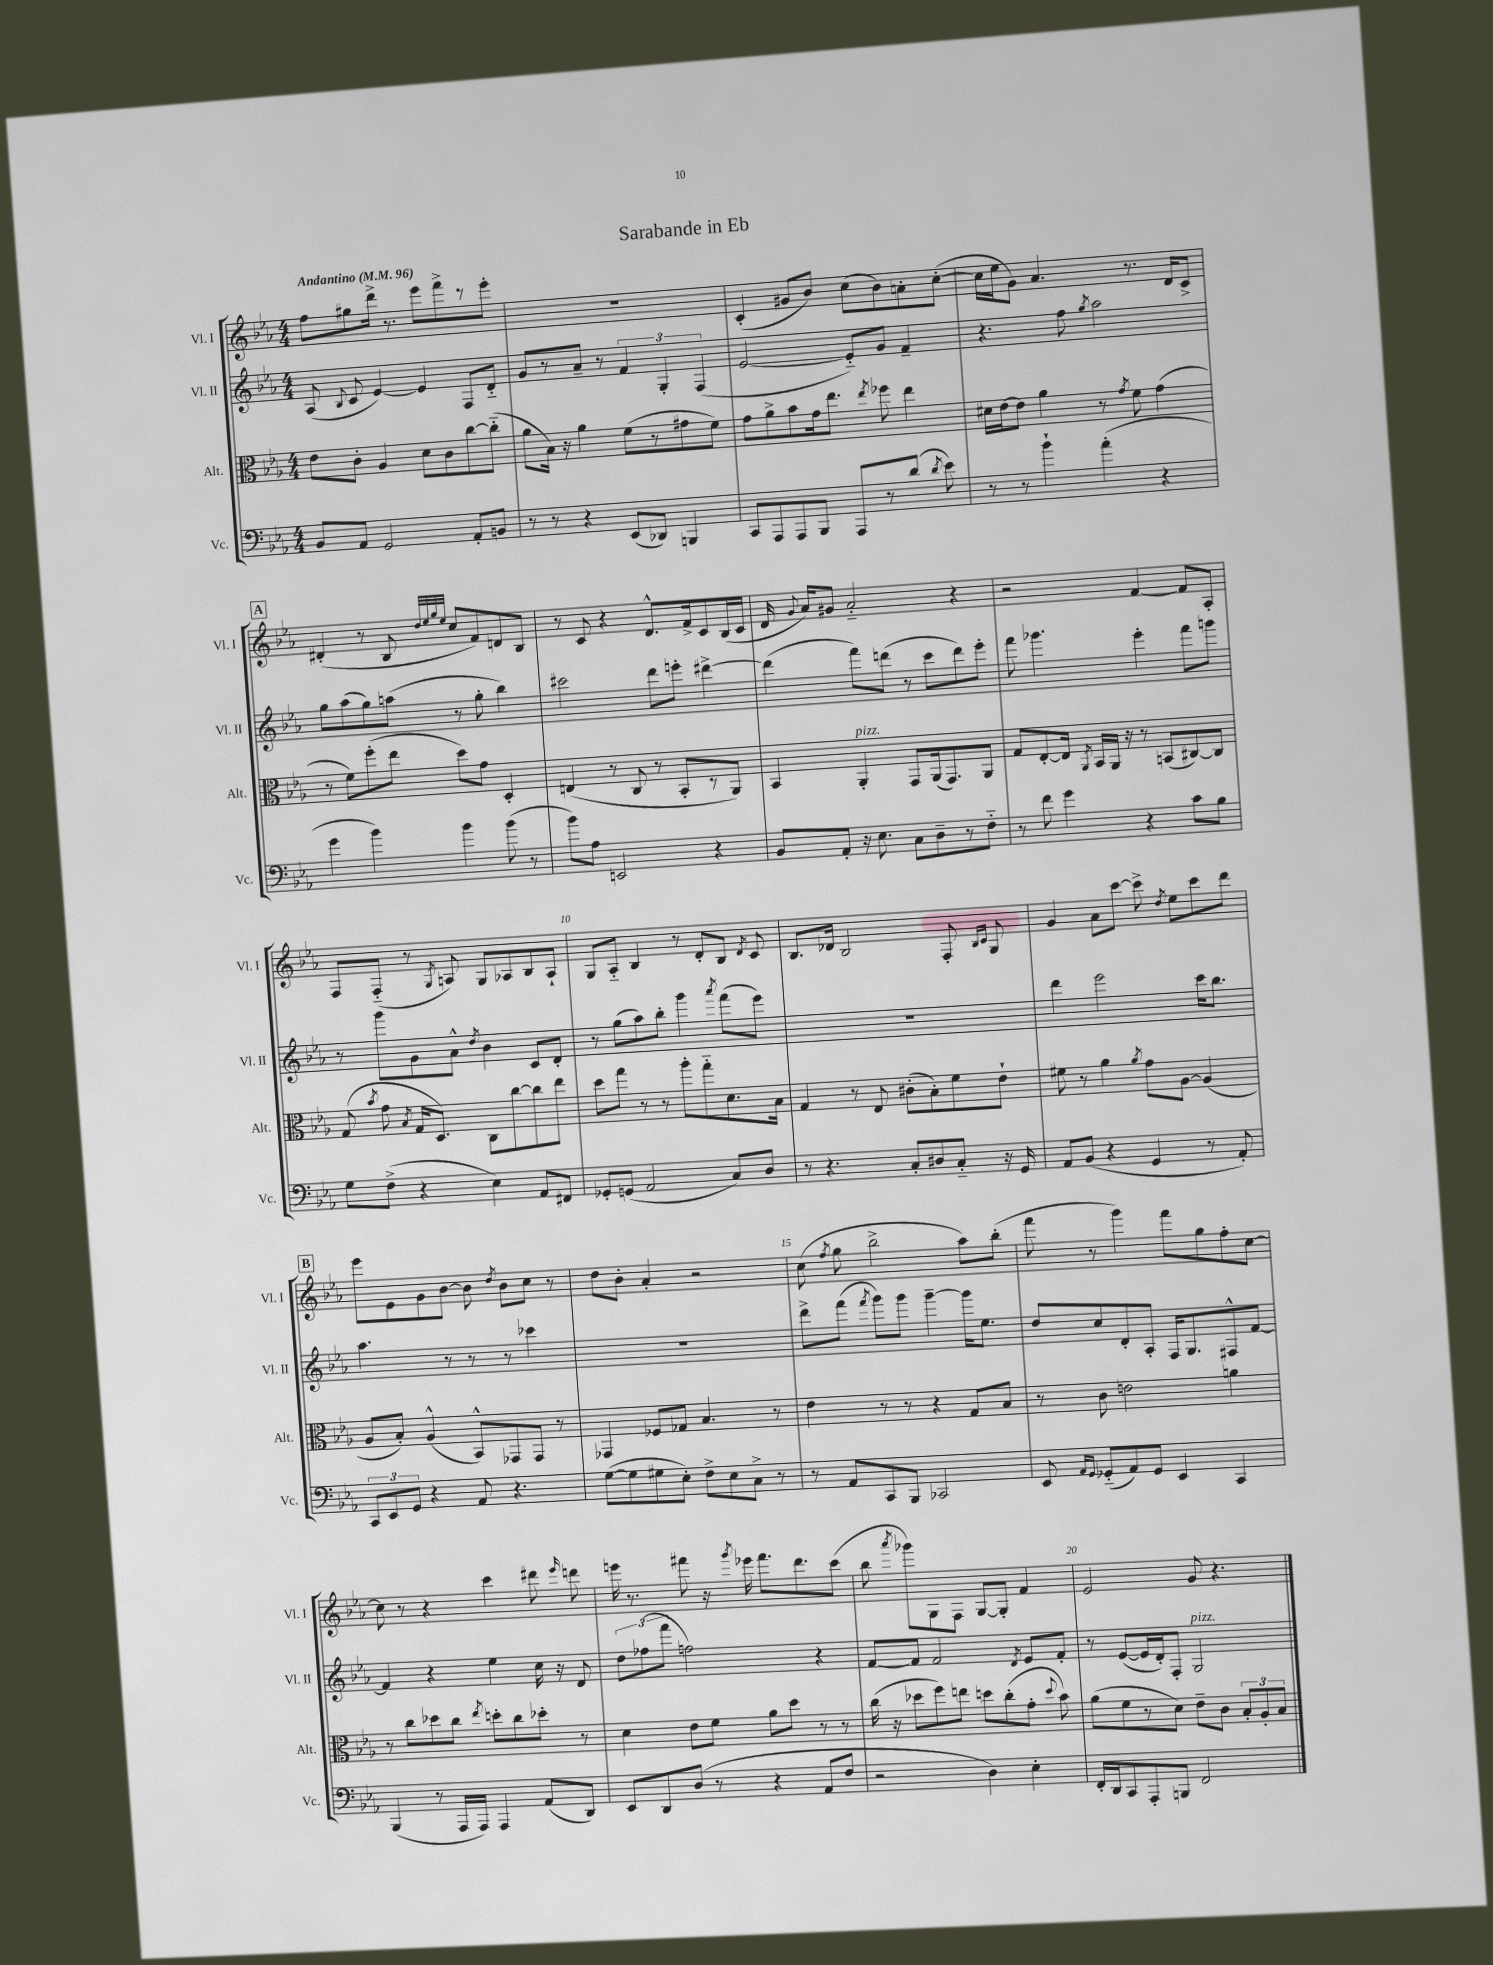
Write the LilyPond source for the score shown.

\header { title = "Sarabande in Eb" }
<<
\new StaffGroup <<
\new Staff = "s0" \with { instrumentName = "Vl. I" shortInstrumentName = "Vl. I" } {
    \clef treble \key ees \major \numericTimeSignature \time 4/4 \tempo "Andantino" 4 = 96
    \autoBeamOff f''8[ gis''8 d'''16]-> r8. ees'''8[ f'''8-> r8 ees'''8]-. |
    R1 |
    c'4-.( gis'8[ bes'8]) c''8[( bes'8) a'8-. c''8]~-.( |
    c''16[ ees''16 g'8]) aes'4. r8. d'16[ c'8]-> |
    \mark \markup { \box "A" } dis'4-.( r8 bes8 \grace { d''32[ ees''32 g''32 ees''32] } c''8[ f'8) d'8 bes8] |
    r8 c'8 r4 d'8.[-^ f'16-> c'8 bes16( c'16] |
    d'16 \appoggiatura { g'8 } aes'16[) gis'8] aes'2-_ r4 |
    r2 f'4~ f'8[ aes8]-. |
    f8[ f8]-_( r8 \acciaccatura { g8 } a8) g8[ aes8 bes8 aes8]-! |
    g8[ aes8]-_ bes4 r8 d'8[-. bes8] \acciaccatura { d'8 } c'8 |
    bes8.[ des'16] bes2 f8-. \grace { bes16[ c'16] } g8 |
    g'4 aes'8[ c'''8]~ c'''8-> \acciaccatura { d''8 } ees''8[ c'''8 d'''8] |
    \mark \markup { \box "B" } ees'''8[ ees'8 g'8 bes'8]~ bes'8 \acciaccatura { d''8 } bes'8[ c''8] r8 |
    d''8[ bes'8]-. aes'4-. r2 |
    c''8( \acciaccatura { f''8 } g''8 bes''2-> aes''8[) bes''8]-.( |
    f'''8 r8 g'''4) f'''8[ g''8 f''8-. c''8]~ |
    c''8 r8 r4 c'''4 dis'''8 \grace { ees'''16 } d'''8 |
    e'''16 r8. fis'''8 r16 \acciaccatura { g'''8 } ees'''16 fis'''8.[ d'''8. c'''8]( |
    bes''8 \acciaccatura { aes'''8 } ges'''8[) g8 f8] g8[~ g8]-. f'4 |
    ees'2 g'8 r4. \bar "|." |
}
\new Staff = "s1" \with { instrumentName = "Vl. II" shortInstrumentName = "Vl. II" } {
    \clef treble \key ees \major \numericTimeSignature \time 4/4
    \autoBeamOff aes8( \appoggiatura { bes8 } c'8 ees'4~) ees'4 f8[ d'8]-_ |
    g'8[ r8 aes'8]-- r8 \tuplet 3/2 { f'4 g4-. f4( } |
    ees'2~ ees'8[-_) g'8] f'4-- |
    r4. f''8 \acciaccatura { g''8 } aes''2 |
    \mark \markup { \box "A" } g''8[ aes''8( g''8) a''8]( r8 g''8-. bes''4) |
    cis'''2 d'''8[ e'''8]-. dis'''4~-> |
    dis'''4( f'''8[) d'''8]( r8 c'''8[ d'''8) ees'''8]-. |
    f'''8 ges'''4. ees'''4-. f'''8[ g'''8] |
    r8 g'''8[ g'8 aes'8]-^ \acciaccatura { d''8 } bes'4 c'8[ d'8]-. |
    r8 g''8[( aes''8) bes''8]-. g'''4 \acciaccatura { aes'''8 } f'''8[( ees'''8]) |
    R1 |
    d'''4 ees'''2 c'''16[ bes''8.] |
    \mark \markup { \box "B" } aes''4. r8 r8 r8 ces'''4 |
    R1 |
    d'''8[-> f'''8]( \acciaccatura { f'''8 } g'''8[) g'''8] g'''4~-- g'''16[ ees''8.] |
    d''8[ c''8 d'8-. aes8]-. f16[ g8. fis8-^ f'8]~ |
    f'4 r4 ees''4 c''16 r16 d'8 |
    \tuplet 3/2 { d''8[ fes''8( f'''8] } f''2) r4 |
    f'8[~ f'8] f'2 \acciaccatura { d'8 } ees'8[ f'8]-. |
    r8 ees'8[~( ees'16 d'16-.) f8]-. g2^\markup { \italic "pizz." } \bar "|." |
}
\new Staff = "s2" \with { instrumentName = "Alt." shortInstrumentName = "Alt." } {
    \clef alto \key ees \major \numericTimeSignature \time 4/4
    \autoBeamOff ees'8[ c'8]-. aes4 d'8[ c'8 c''8~ c''8]-_( |
    aes'8[ bes16]) r16 aes'4 f'8[( r8 gis'8 f'8]) |
    g'8[ aes'8-> bes'8 g'16 ees''8.] \acciaccatura { ees''8 } fes''8 ees''4 |
    dis'16[ ees'16~ ees'8] aes'4 r8 \acciaccatura { g'8 } f'8 g'4( |
    \mark \markup { \box "A" } r8 f'8[) f''8-.( ees''8] d''8[) g'8] d4-. |
    e4( r8 c8 r8 bes,8[-. r8 aes,8]) |
    bes,4 aes,4-.^\markup { \italic "pizz." } g,8[ aes,16( g,8.) aes,8] |
    g8[ ees8~-. ees16] \acciaccatura { aes,8 } bes,16[ aes,16] r16 r8 b,8[( cis8~) cis8] |
    g8( \acciaccatura { bes'8 } g'8 \acciaccatura { bes8 } g16[ d8.]) c8[ c''8~ c''8 ees''8] |
    d''8[ g''8] r8 r8 aes''8[-. g''8-_ d'8. bes16] |
    g4 r8 ees8 cis'8[-.( bes8-.) f'8 ees'8]-! |
    fis'8 r8 aes'4 \acciaccatura { aes'8 } g'8[ aes8]~ aes4( |
    \mark \markup { \box "B" } aes8[ bes8]-.) aes4-^( bes,8[-^) ges,8 ges,8] r8 |
    ges,4 fes8[ ges8] bes4. r8 |
    ees'4 r8 r8 r4 g8[ bes8] |
    r8 c'8 e'2 a'4 |
    r8 c''8[ des''8 c''8] \acciaccatura { ees''8 } d''8[-. c''8 des''8]-. r8 |
    d'4 ees'8[ f'8] aes'8[ d''8] r8 r8 |
    c''16( r16 des''8[ f''8) e''8] d''8[ c''8-.( g'8]-. \appoggiatura { d''8 } bes'8) |
    aes'8[( f'8 r8 d'8]) ees'8[-- c'8] \tuplet 3/2 { bes8[-. aes8-. bes8] } \bar "|." |
}
\new Staff = "s3" \with { instrumentName = "Vc." shortInstrumentName = "Vc." } {
    \clef bass \key ees \major \numericTimeSignature \time 4/4
    \autoBeamOff bes,8[ aes,8] g,2 aes,8[-. b,8] |
    r8 r8 r4 ees,8[( des,8]) b,,4 |
    c,8[ aes,,8 aes,,8 bes,,8] aes,,8[ r8 d'8]( \acciaccatura { d'8 } ees'8) |
    r8 r8 bes'4-! aes'4-.( r4 |
    \mark \markup { \box "A" } g'4 bes'4) bes'4 bes'8( r8 |
    bes'8[) aes8] e,2 r4 |
    bes,8[ aes,8]-. r16 ees8. c8[ d8-- r8 f8]-_ |
    r8 f'8 g'4 r4 c'8[ bes8] |
    g8[ f8]->( r4 ees4) aes,8[ fis,8] |
    ges,8[-. g,8]( aes,2 c8[) d8] |
    r8 r4. c8[-. dis8 c8]-_ r16 g,16 |
    aes,8[ bes,8]( r4 g,4 r8 aes,8-.) |
    \mark \markup { \box "B" } \tuplet 3/2 { c,8[ ees,8 g,8] } r4 aes,8 r4. |
    g8[~( g8 gis8 ees8]-.) f8[-> ees8 c8]-> r8 |
    r8 aes,8[ c,8 bes,,8] ces,2 |
    ees,8 \grace { aes,16[ g,16] } ges,8[-_( aes,8) ges,8] ees,4 c,4 |
    bes,,4( r8 aes,,16[ aes,,16]) aes,,4 aes,8[( d,8]) |
    ees,8[ d,8 d8]( r8 r4 aes,8[ f8] |
    r2 d4) ees4-. |
    f,16[-. d,16 c,8 aes,,8-. b,,8] f,2 \bar "|." |
}
>>
>>
\layout { \context { \Score \override BarNumber.break-visibility = ##(#f #t #t) barNumberVisibility = #(every-nth-bar-number-visible 5) } }
